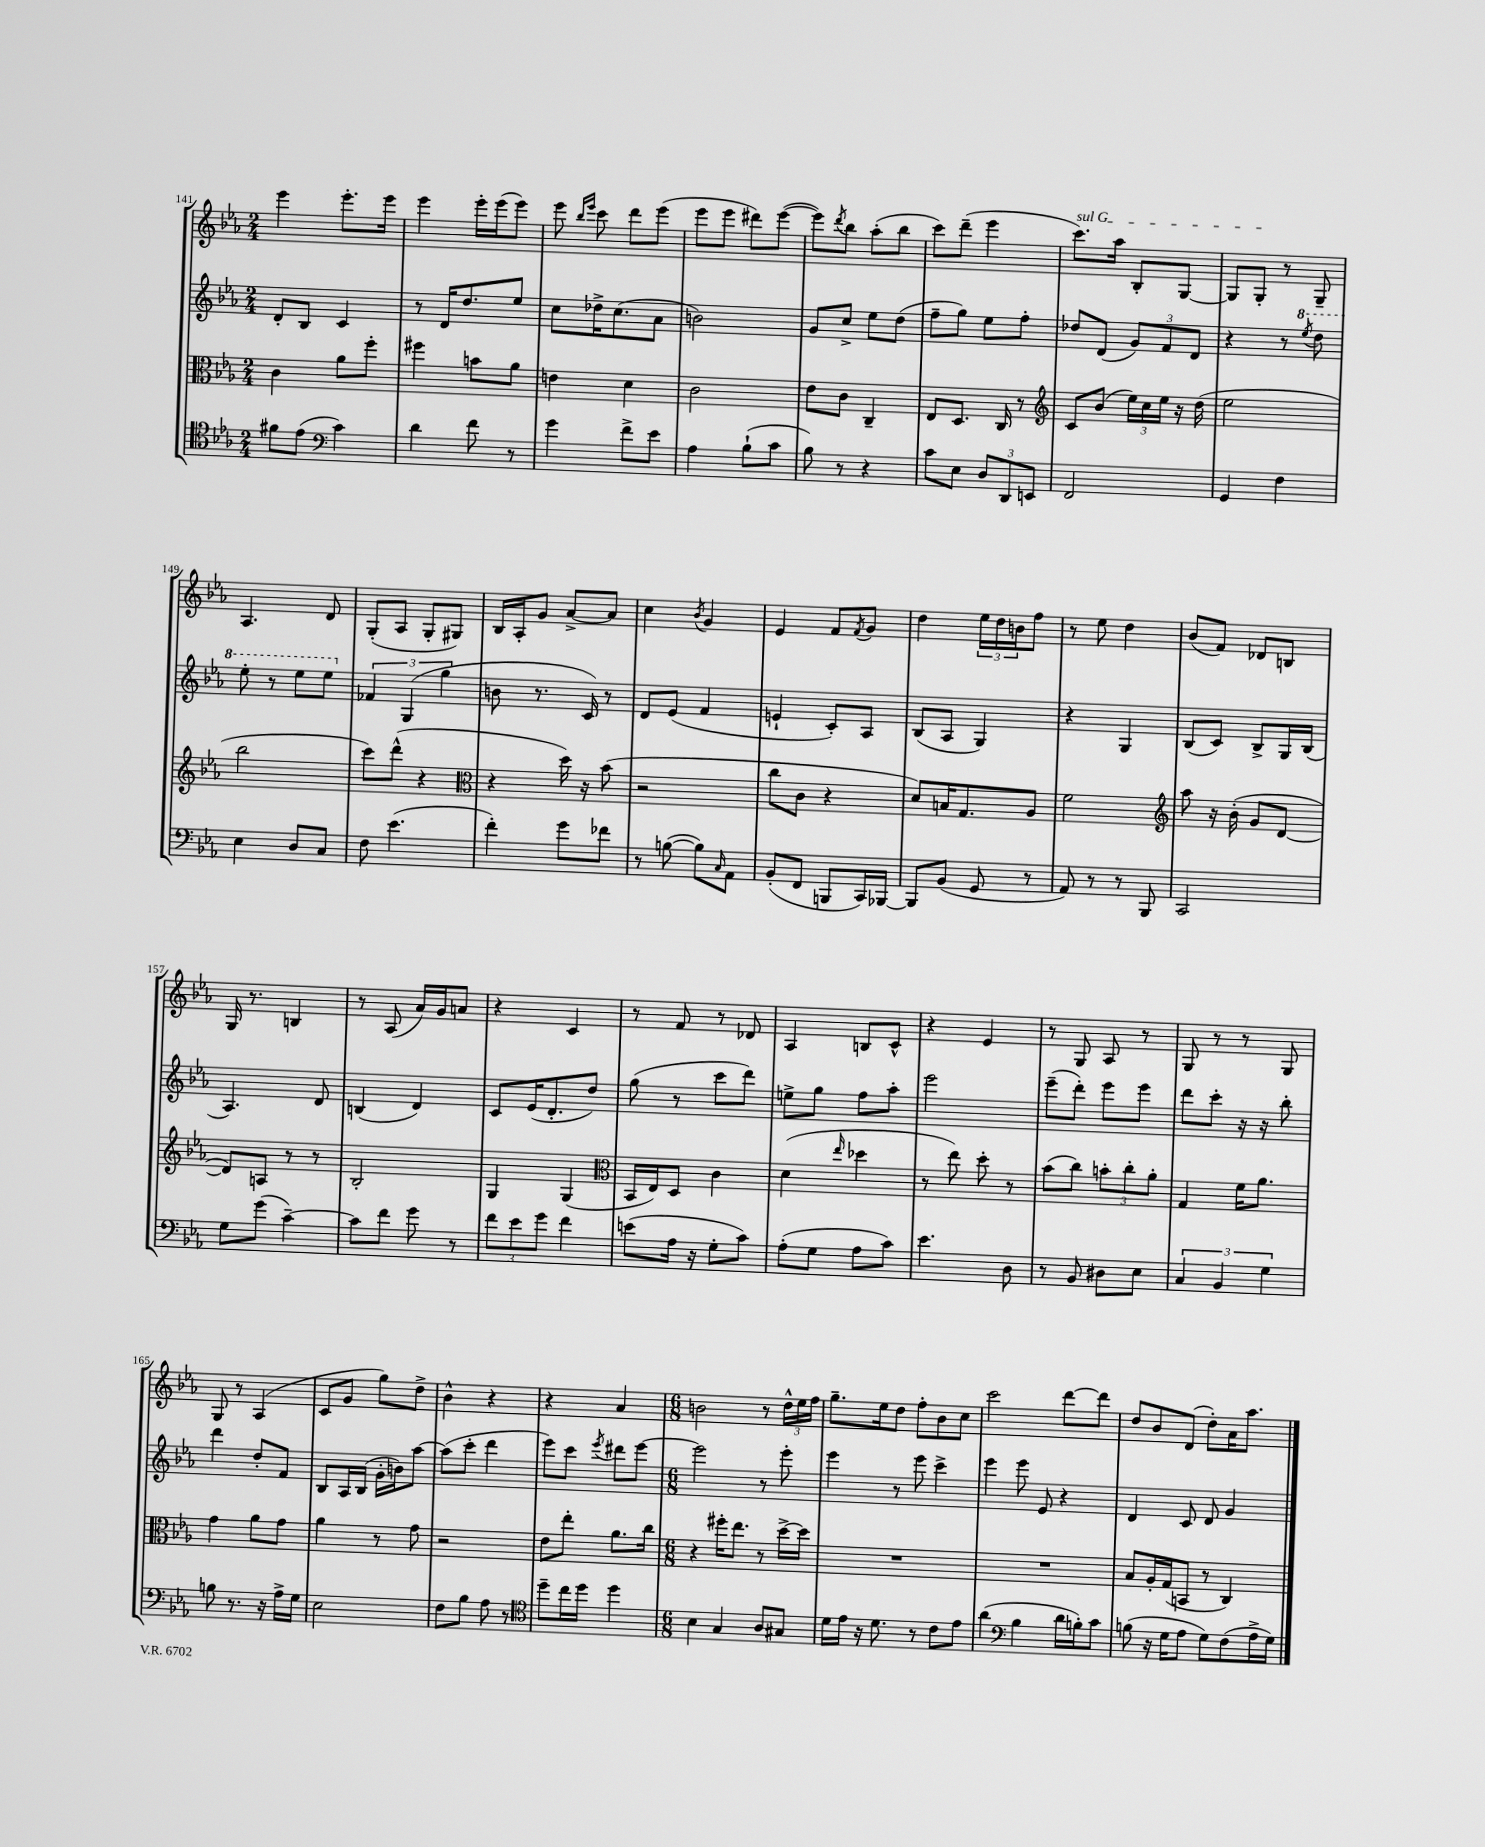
<<
\new StaffGroup <<
\new Staff = "s0" {
    \clef treble \key ees \major \numericTimeSignature \time 2/4
    ees'''4 ees'''8.-. ees'''16 |
    ees'''4 ees'''16-. ees'''16( ees'''8) |
    ees'''8 \grace { bes''16 ees'''16 } c'''8 d'''8 ees'''8( |
    ees'''8 ees'''8 dis'''8) ees'''8~( |
    ees'''8) \acciaccatura { d'''8 } bes''8 aes''8-.( bes''8 |
    c'''8) d'''8--( ees'''4 |
    \once \override TextSpanner.bound-details.left.text = \markup { \italic "sul G" } c'''8.\startTextSpan) aes''16 bes8-. g8~ |
    g8 g8-.\stopTextSpan r8 g8-- |
    aes4. d'8 |
    g8-.( aes8 g8-. gis8) |
    bes16 aes16-. g'8 aes'8~-> aes'8 |
    c''4 \acciaccatura { bes'8 } g'4 |
    ees'4 f'8 \acciaccatura { f'8 } g'8 |
    d''4 \tuplet 3/2 { ees''16 d''16 b'16 } f''8 |
    r8 ees''8 d''4 |
    bes'8( f'8) des'8 b8 |
    g16 r8. b4 |
    r8 aes8( aes'16) g'16 a'8 |
    r4 c'4 |
    r8 f'8 r8 des'8 |
    aes4 b8 c'8-^ |
    r4 ees'4 |
    r8 g8 aes8 r8 |
    g8 r8 r8 g8 |
    g8 r8 aes4( |
    c'8 g'8 g''8) d''8-> |
    bes'4-^ r4 |
    r4 aes'4 |
    \numericTimeSignature \time 6/8 b'2 r8 \tuplet 3/2 { d''16-^ ees''16 f''16 } |
    g''8.-- ees''16 d''8 f''8-. bes'8 c''8 |
    c'''2 d'''8~ d'''8 |
    d''8 bes'8 d'8( d''8-.) aes'16 aes''8. \bar "|." |
}
\new Staff = "s1" {
    \clef treble \key ees \major \numericTimeSignature \time 2/4
    d'8-. bes8 c'4 |
    r8 d'16 d''8. ees''8 |
    c''8 des''16-> c''8.( aes'8 |
    b'2) |
    g'8 c''8-> ees''8 d''8( |
    f''8-- g''8) ees''8 f''8-. |
    des''8 d'8( \tuplet 3/2 { g'8) f'8 d'8 } |
    r4 r8 \ottava #1 \acciaccatura { ees'''8 } d'''8 |
    ees'''8-. r8 ees'''8 ees'''8 \ottava #0 |
    \tuplet 3/2 { fes'4 g4( g''4 } |
    b'8 r8. c'16) r8 |
    d'8 ees'8( f'4 |
    e'4-! c'8-.) aes8 |
    bes8( aes8 g4) |
    r4 g4 |
    bes8( c'8) bes8-> g16 bes16( |
    aes4.) d'8 |
    b4( d'4) |
    c'8 ees'16( d'8.-. d''8) |
    g''8( r8 c'''8 d'''8) |
    e''8-> g''8 f''8 aes''8-. |
    ees'''2 |
    ees'''8--( d'''8-.) ees'''8 ees'''8 |
    d'''8 c'''8-. r16 r16 bes''8-. |
    d'''4 d''8-. f'8 |
    bes8 aes16 bes16( g'16-. b'16) aes''8~ |
    aes''8( c'''8-. d'''4 |
    ees'''8) c'''8 \acciaccatura { ees'''8 } dis'''8 ees'''8~ |
    \numericTimeSignature \time 6/8 ees'''2 r8 ees'''8-. |
    ees'''4 r8 ees'''8 c'''4-> |
    ees'''4 ees'''8 ees'8 r4 |
    d'4 c'8 d'8 g'4 \bar "|." |
}
\new Staff = "s2" {
    \clef alto \key ees \major \numericTimeSignature \time 2/4
    c'4 aes'8 f''8-. |
    fis''4 b'8 aes'8 |
    e'4 d'4 |
    c'2 |
    ees'8 c'8 c4-- |
    ees8 d8. c16 r8 |
    \clef treble c'8 bes'8( \tuplet 3/2 { ees''16) c''16 ees''16 } r16 d''16( |
    ees''2 |
    bes''2 |
    c'''8) d'''8-^( r4 |
    \clef alto r4 d''16) r16 bes'8( |
    r2 |
    c''8 c'8 r4 |
    d'8) b16 g8. aes8 |
    f'2 |
    \clef treble aes''8 r16 bes'16-.( g'8 d'8~ |
    d'8) a8 r8 r8 |
    bes2-. |
    g4 g4( |
    \clef alto bes,16 ees16) d8 c'4 |
    d'4( \grace { ees''16 } des''4 |
    r8 ees''8) d''8-. r8 |
    bes'8( c''8) \tuplet 3/2 { b'8-. c''8-. aes'8-. } |
    g4 f'16 aes'8. |
    g'4 aes'8 g'8 |
    aes'4 r8 g'8 |
    r2 |
    ees'8 ees''8-. aes'8. c''16 |
    \numericTimeSignature \time 6/8 r4 fis''16-. ees''8. r8 d''16~-> d''16 |
    R2. |
    R2. |
    bes8 aes16-. g16( b,8 r8 c4) \bar "|." |
}
\new Staff = "s3" {
    \clef tenor \key ees \major \numericTimeSignature \time 2/4
    fis'8 ees'8( \clef bass c'4) |
    d'4 f'8 r8 |
    g'4 f'8-> ees'8 |
    aes4 bes8-!( c'8 |
    bes8) r8 r4 |
    c'8 ees8 \tuplet 3/2 { d8 d,8 e,8 } |
    f,2 |
    g,4 f4 |
    ees4 d8 c8 |
    f8 ees'4.( |
    f'4-.) g'8 fes'8 |
    r8 b8~( b8) \grace { c16 } aes,8 |
    bes,8-.( f,8 b,,8 c,16) bes,,16~ |
    bes,,8 bes,8( g,8 r8 |
    aes,8) r8 r8 bes,,8 |
    c,2 |
    g8 g'8( c'4~--) |
    c'8 f'8 g'8 r8 |
    \tuplet 3/2 { f'8 ees'8 g'8 } f'4 |
    e'8( aes16 r16 g8-. c'8) |
    aes8-.( g8 aes8 c'8) |
    ees'4. d8 |
    r8 bes,8 dis8 ees8 |
    \tuplet 3/2 { c4 bes,4 g4 } |
    b8 r8. r16 aes16-> g16 |
    ees2 |
    f8 bes8 aes8 r8 |
    \clef tenor d''8-- c''16 d''16 d''4 |
    \numericTimeSignature \time 6/8 bes4 g4 aes8 gis8 |
    d'16 ees'16 r16 d'8. r8 c'8 ees'8 |
    aes'4( \clef bass bes4 d'16 b16-.) c'8 |
    b8( r16 g16 aes8 g8) f8( aes16-> g16) \bar "|." |
}
>>
>>
\layout { \context { \Score currentBarNumber = #141 } }
